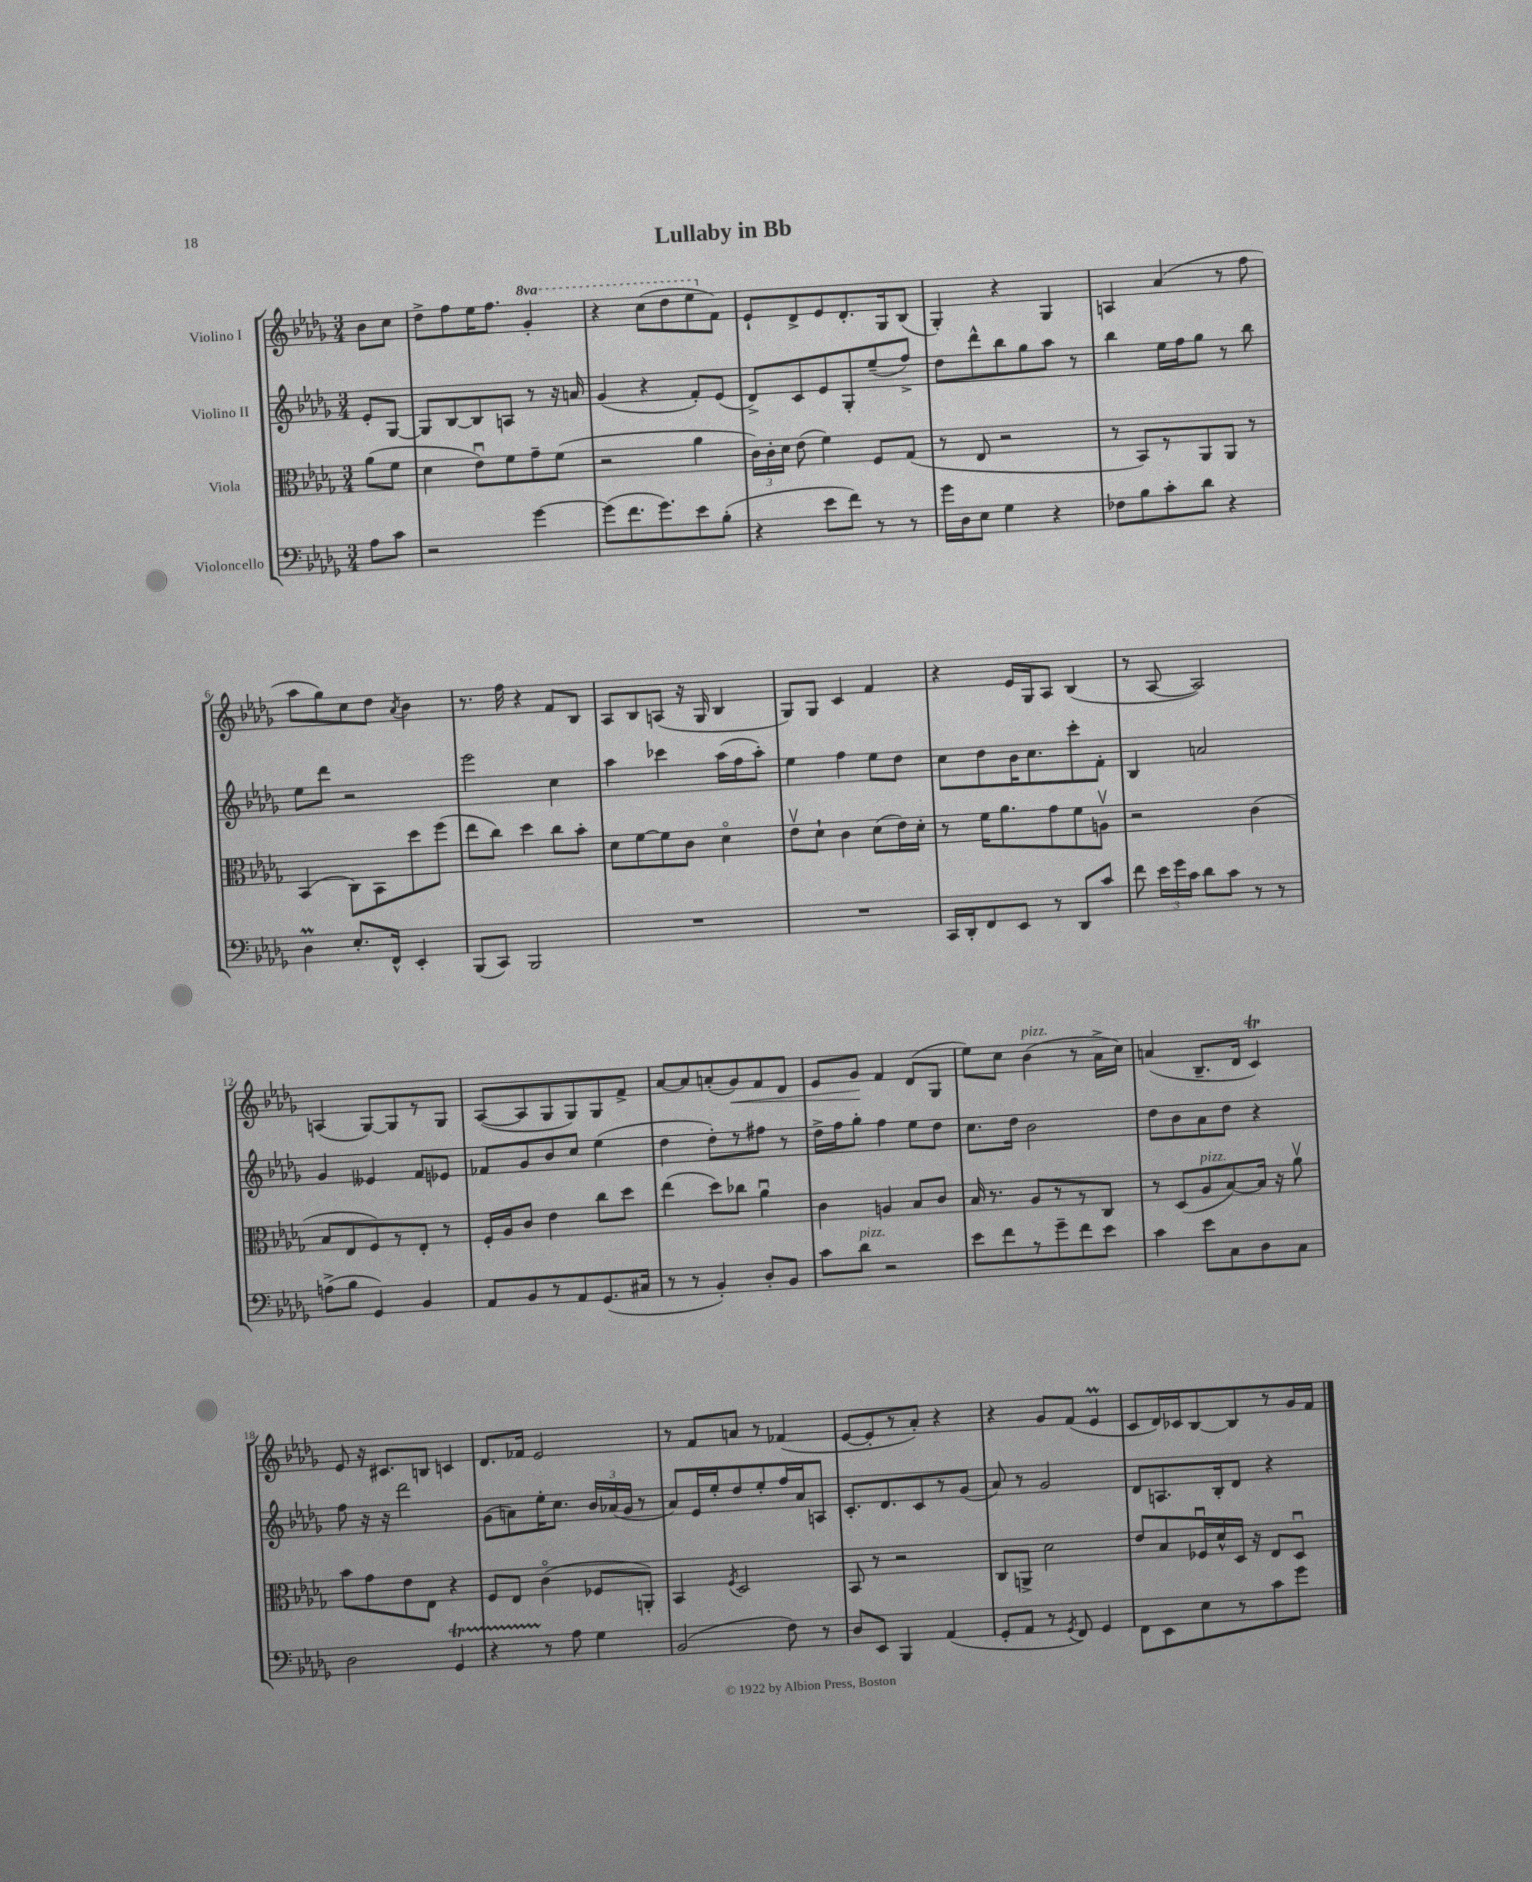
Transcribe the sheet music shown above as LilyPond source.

\header { title = "Lullaby in Bb" }
<<
\new StaffGroup <<
\new Staff = "s0" \with { instrumentName = "Violino I" } {
    \clef treble \key des \major \numericTimeSignature \time 3/4 \set Staff.ottavationMarkups = #ottavation-simple-ordinals \partial 4
    \autoBeamOff bes'8[ c''8] |
    des''8[-> f''8 ees''16 f''8.] \ottava #1 ges''4-. |
    r4 c'''8[( des'''8 ees'''8 \ottava #0 f'8]) |
    ees'8[-! des'8-> ees'8 des'8.-. ges16 bes8]( |
    ges4-.) r4 ges4 |
    a4 aes'4( r8 f''8 |
    aes''8[ ges''8) c''8 des''8] \acciaccatura { aes'8 } bes'4 |
    r8. f''16 r4 f'8[ bes8] |
    aes8[ bes8 a8]( r16 ges16 bes4 |
    ges8[) ges8] c'4 f'4 |
    r4 ees'16[ ges16 aes8] bes4( |
    r8 aes8~ aes2) |
    a4( ges8[~) ges8 r8 ges8] |
    aes8[~( aes8 ges8 ges8) ges8 f'8]-> |
    aes'8[~ aes'8 a'8-.( ges'8\<) f'8 des'8] |
    ees'8[ ges'8]\! f'4 des'8[( ges8] |
    ees''8[) c''8] bes'4^\markup { \italic "pizz." }( r8 aes'16[-> c''16]) |
    a'4( bes8.[-- des'16] c'4\trill) |
    ees'8 r16 cis'8.[ b8] c'4 |
    des'8.[ fes'16] ees'2 |
    r8 f'8[ a'8] r8 fes'4( |
    ees'8[~ ees'8-. r8 aes'8]-.) r4 |
    r4 ges'8[ f'8]( ees'4\prall |
    c'8[ des'16) ces'16 bes8~ bes8 r8 ges'16 f'16] \bar "|." |
}
\new Staff = "s1" \with { instrumentName = "Violino II" } {
    \clef treble \key des \major \numericTimeSignature \time 3/4 \partial 4
    \autoBeamOff ees'8[-. ges8]~ |
    ges8[ bes8~ bes8 a8] r8 r16 a'16 |
    ges'4( r4 f'8[-.) ees'8]( |
    des'8[->) c'8 ees'8 ges8-. ees''8--( f''8]->) |
    des''8[ des'''8-^ bes''8 ges''8 aes''8] r8 |
    bes''4 ees''16[ f''16 ges''8] r8 bes''8 |
    ees''8[ des'''8] r2 |
    ees'''2 c''4 |
    aes''4 ces'''4 aes''16[( f''16 aes''8]-.) |
    ees''4 f''4 ees''8[ des''8] |
    c''8[ des''8 bes'16 c''8. c'''8-. f'8]-. |
    bes4 a'2 |
    ges'4 eeses'4 f'8[ ees'8] |
    fes'8[ ges'8 bes'8 c''8] ees''4( |
    des''4 des''8[-.) r8 fis''8] r8 |
    des''16[-> f''16 ges''8]-. f''4 ees''8[ des''8] |
    c''8.[ des''16] bes'2 |
    des''8[ bes'8 aes'8 des''8] r4 |
    f''8 r16 r16 des'''2 |
    ges'8[( a'8) ees''16-. c''8.] \tuplet 3/2 { bes'16[ aes'16( ges'16] } r8 |
    aes'8[) ees'16 ees''16-. des''8 ees''8-. f''16 aes'16 a8] |
    c'8.[-. des'8. c'8 r8 ges'8]( |
    aes'8) r8 ges'2 |
    des'8[ a8. bes16-. des'8] r4 \bar "|." |
}
\new Staff = "s2" \with { instrumentName = "Viola" } {
    \clef alto \key des \major \numericTimeSignature \time 3/4 \partial 4
    \autoBeamOff aes'8[( f'8] |
    des'4 ees'8[\downbow) f'8 ges'8-- f'8]( |
    r2 aes'4 |
    \tuplet 3/2 { c'16[) c'16-. des'16] } ees'8( f'4) f8[ ges8]( |
    r8 ees8 r2 |
    r8 bes,8[) r8 aes,8 aes,8] r8 |
    bes,4( c8[) bes,8 des''8 f''8]( |
    ees''8[ c''8]) des''4 c''8[ bes'8]-. |
    des'8[ f'8~ f'8 c'8] des'4\flageolet |
    ees'8[\upbow des'8]-! c'4 des'8[( ees'16) des'16]-. |
    r8 f'16[ aes'8. ges'8 f'8 a8]\upbow |
    r2 c'4( |
    bes8[ ees8 f8) r8 ees8]-. r8 |
    f16[-. aes16 c'8] ees'4 c''8[ des''8] |
    ees''4( des''8[) ces''8] aes'4\downbow |
    c'4 a4 bes8[ c'8] |
    bes16 r8. aes8[ r8 r8 c8] |
    r8 des8[( aes8^\markup { \italic "pizz." } bes8~) bes16] r16 aes'8\upbow |
    bes'8[ ges'8 ees'8 ees8] r4 |
    f8[ ees8] c'4\flageolet( fes8[ a,8]-.) |
    bes,4 \acciaccatura { f8 } des2 |
    bes,8 r8 r2 |
    c8[ a,8]-> des'2 |
    ees'8[ bes8 fes16\downbow des'16-^ des16] r16 ees8[ des8]\downbow \bar "|." |
}
\new Staff = "s3" \with { instrumentName = "Violoncello" } {
    \clef bass \key des \major \numericTimeSignature \time 3/4 \partial 4
    \autoBeamOff aes8[ c'8] |
    r2 ges'4~ |
    ges'8[( f'8. ges'8.) ees'8 bes8]-.( |
    r4 ees'8[ f'8]) r8 r8 |
    ges'16[ des16 ees8] ges4 r4 |
    fes8[ bes8 c'8-. des'8] r4 |
    des4\prall ees8.[-. f,16]-^ ees,4-. |
    bes,,8[( c,8]) bes,,2 |
    R2. |
    R2. |
    c,16[ des,16-. f,8 ees,8] r8 des,8[ c'8] |
    f'8 \tuplet 3/2 { ees'16[ ges'16 c'16] } des'8[ c'8] r8 r8 |
    a8[->( bes8] ges,4) bes,4 |
    aes,8[ bes,8 r8 aes,8 ges,8.( cis16] |
    r8 r8 bes,4-.) des8[-. bes,8] |
    c'8[ des'8]^\markup { \italic "pizz." } r2 |
    ees'8[ f'8 r8 ges'8-- f'8 ees'8] |
    c'4 ees'8[ c8 des8 c8] |
    des2 ges,4\startTrillSpan |
    r4 r8\stopTrillSpan aes8 ges4 |
    bes,2( f8) r8 |
    des8[ ees,8] bes,,4 aes,4( |
    ges,8[-. aes,8] r8 \acciaccatura { ges,8 } f,8) ges,4 |
    f,8[ ees,8 ees8 r8 c'8 ges'8] \bar "|." |
}
>>
>>
